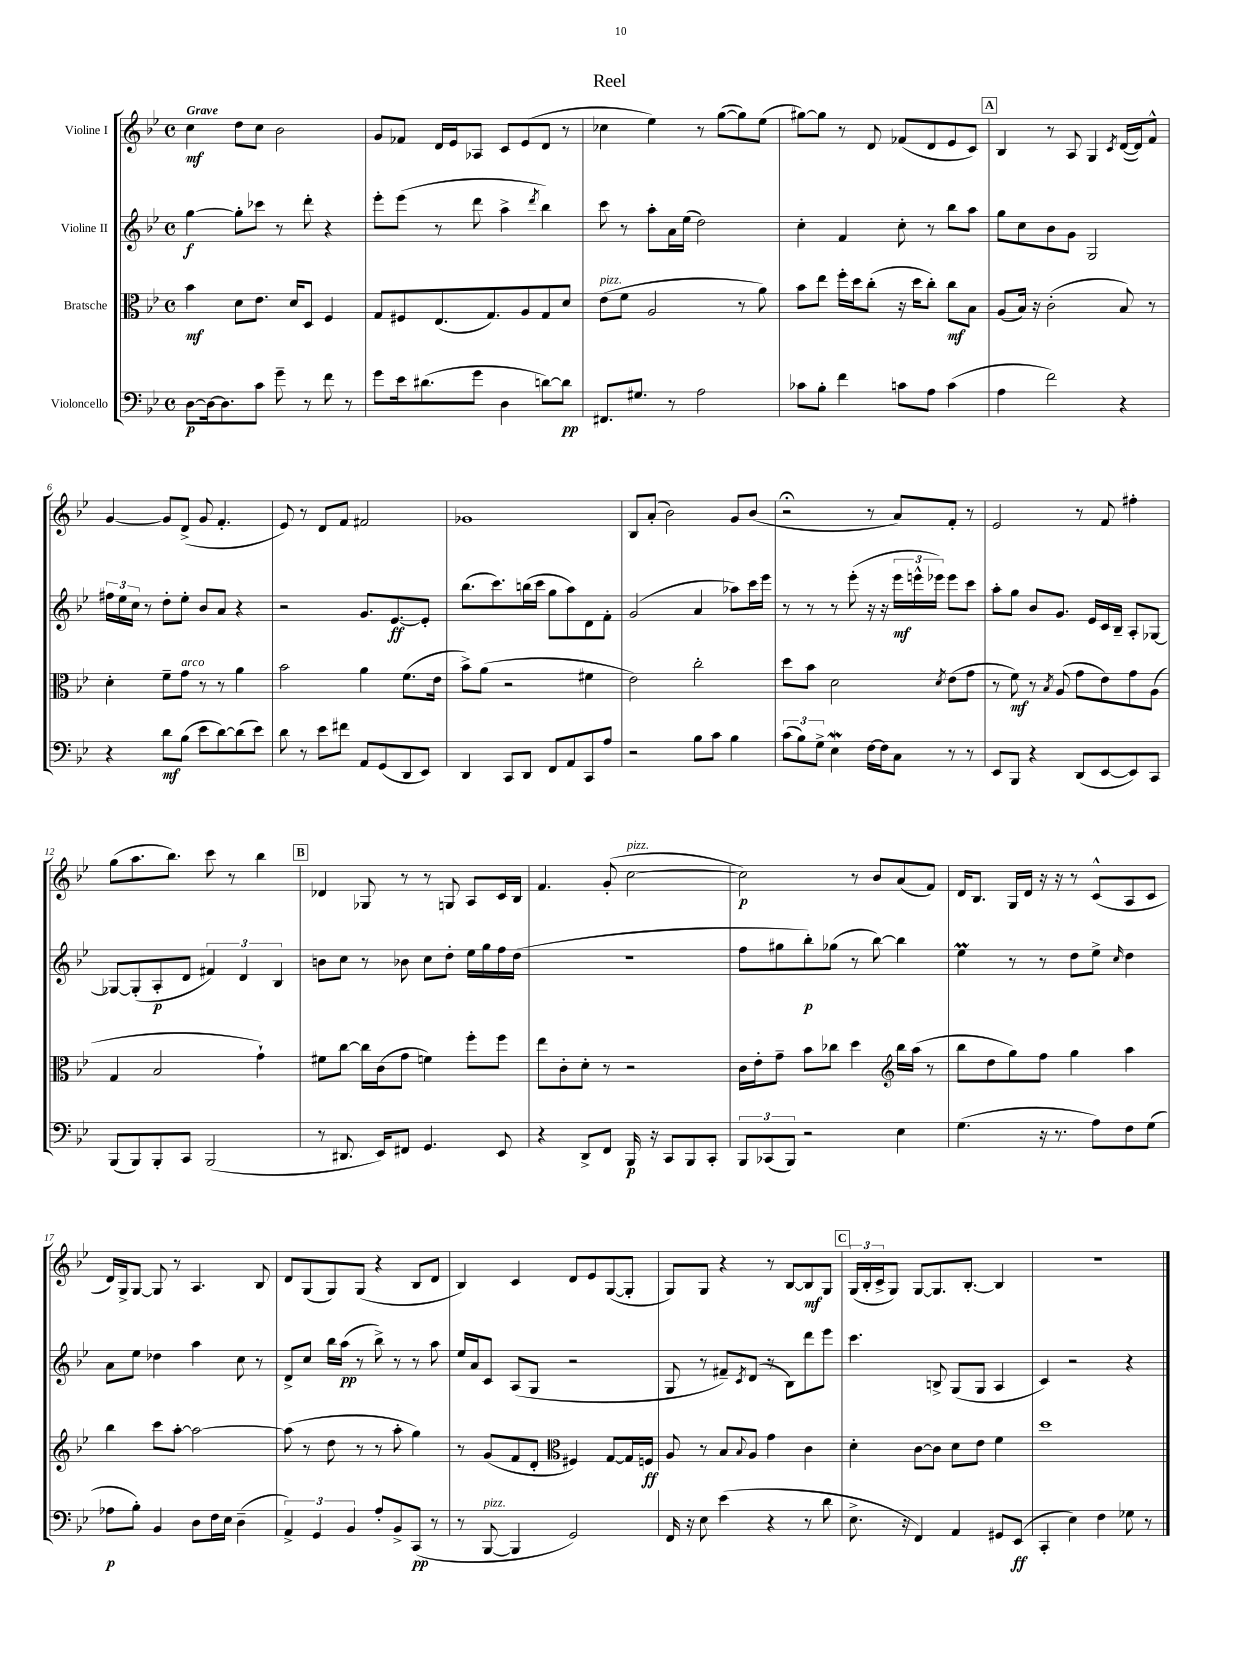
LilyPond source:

\header { title = "Reel" }
<<
\new StaffGroup <<
\new Staff = "s0" \with { instrumentName = "Violine I" } {
    \clef treble \key bes \major \defaultTimeSignature \time 4/4 \tempo "Grave"
    c''4\mf d''8 c''8 bes'2 |
    g'8 fes'8 d'16 ees'16 aes8 c'8 ees'8( d'8 r8 |
    ces''4 ees''4) r8 g''8~( g''8) ees''8( |
    gis''8~) gis''8 r8 d'8 fes'8( d'8 ees'8 c'8) |
    \mark \markup { \box "A" } bes4 r8 a8 g4 \acciaccatura { c'8 } d'16~( d'16) f'8-^ |
    g'4~ g'8 d'8->( g'8 f'4.-. |
    ees'8) r8 d'8 f'8 fis'2 |
    ges'1 |
    bes8 a'8-.( bes'2) g'8 bes'8( |
    r2\fermata r8 a'8) f'8-. r8 |
    ees'2 r8 f'8 fis''4-. |
    g''8( a''8. bes''8.) c'''8 r8 bes''4 |
    \mark \markup { \box "B" } des'4 ges8 r8 r8 g8 a8 c'16 bes16 |
    f'4. g'8-.( c''2~^\markup { \italic "pizz." } |
    c''2\p) r8 bes'8 a'8( f'8) |
    d'16 bes8. g16 d'16 r16 r16 r8 c'8-^( a8 c'8 |
    d'16) g16-> g8~ g8 r8 a4. bes8 |
    d'8 g8( g8) g8( r4 bes8 d'8 |
    bes4) c'4 d'8 ees'8 g8~( g8-. |
    g8) g8 r4 r8 bes8~ bes8\mf g8 |
    \mark \markup { \box "C" } \tuplet 3/2 { g16( bes16-. c'16-> } g8) g8~ g8. bes8.~-. bes4 |
    R1 \bar "|." |
}
\new Staff = "s1" \with { instrumentName = "Violine II" } {
    \clef treble \key bes \major \defaultTimeSignature \time 4/4
    g''4~\f g''8-. ces'''8 r8 d'''8-. r4 |
    ees'''8-. ees'''8( r8 d'''8 a''4-> \acciaccatura { d'''8 } bes''4) |
    c'''8 r8 a''8-. a'16 ees''16( d''2) |
    c''4-. f'4 c''8-. r8 bes''8 a''8 |
    \mark \markup { \box "A" } g''8 c''8 bes'8 g'8 g2 |
    \tuplet 3/2 { fis''16 ees''16 c''16 } r8 d''8-. ees''8-. bes'8 a'8 r4 |
    r2 g'8. ees'8.~\ff ees'8-. |
    bes''8.( c'''8.) b''16( c'''16 g''8 a''8) d'8 f'8-. |
    g'2( a'4 aes''8) c'''16 ees'''16 |
    r8 r8 r8 ees'''8-.( r16 r16 \tuplet 3/2 { ees'''16\mf e'''16-^ ees'''16) } ees'''8 c'''8 |
    a''8-. g''8 bes'8 g'8. ees'16 c'16 bes16-- a8-. ges8~ |
    ges8~ ges8-.( a8-.\p d'8 \tuplet 3/2 { fis'4) d'4 bes4 } |
    \mark \markup { \box "B" } b'8 c''8 r8 bes'8 c''8 d''8-. ees''16 g''16 f''16 d''16( |
    R1 |
    f''8 gis''8 bes''8-.\p) ges''8( r8 bes''8~) bes''4 |
    ees''4\prall r8 r8 d''8 ees''8-> \grace { c''16 } d''4 |
    a'8 ees''8 des''4 a''4 c''8 r8 |
    d'8-> c''8 bes''16 a''16\pp( r8 bes''8->) r8 r8 a''8 |
    ees''16 a'16 c'8 a8( g8 r2 |
    g8 r8 fis'8--) \acciaccatura { c'8 } d'8( r8 bes8) d'''8 ees'''8 |
    \mark \markup { \box "C" } c'''4. b8-> g8( g8 a4 |
    c'4) r2 r4 \bar "|." |
}
\new Staff = "s2" \with { instrumentName = "Bratsche" } {
    \clef alto \key bes \major \defaultTimeSignature \time 4/4
    bes'4\mf d'8 ees'8. d'16 d8 f4 |
    g8 fis8 ees8.( g8.) a8 g8 d'8 |
    ees'8^\markup { \italic "pizz." }( f'8 a2 r8 a'8) |
    bes'8 ees''8 f''16-. d''16 c''8-.( r16 d''16 c''8-.) c''8\mf bes8 |
    \mark \markup { \box "A" } a8( bes16) r16 c'2-.( bes8) r8 |
    d'4-. f'8-- g'8^\markup { \italic "arco" } r8 r8 a'4 |
    bes'2 a'4 f'8.( ees'16 |
    bes'8->) a'8( r2 fis'4 |
    ees'2) c''2-. |
    d''8 bes'8 d'2 \acciaccatura { d'8 } ees'8( g'8 |
    r8 f'8\mf) r8 \acciaccatura { bes8 } a8( g'8 ees'8) g'8 a8( |
    g4 bes2 g'4-!) |
    \mark \markup { \box "B" } fis'8 c''8~ c''16 c'16( g'8 f'4) f''8-. f''8 |
    ees''8 c'8-. d'8-. r8 r2 |
    c'16 ees'16-. g'8-- bes'8 ces''8 d''4 \clef treble bes''16 a''16( r8 |
    bes''8 d''8 g''8) f''8 g''4 a''4 |
    bes''4 c'''8 a''8~-. a''2~ |
    a''8( r8 d''8 r8 r8 a''8-. g''4) |
    r8 g'8( f'8 d'8-. \clef alto fis4) g8~ g16 f16\ff |
    a8 r8 bes8 \appoggiatura { bes8 } a8 g'4 c'4 |
    \mark \markup { \box "C" } d'4-. c'8~ c'8 d'8 ees'8 f'4 |
    d''1 \bar "|." |
}
\new Staff = "s3" \with { instrumentName = "Violoncello" } {
    \clef bass \key bes \major \defaultTimeSignature \time 4/4
    d8~\p d16~ d8. c'8 g'8-- r8 f'8 r8 |
    g'8 ees'16 dis'8.( g'8 d4 d'8~) d'8\pp |
    fis,8. gis8. r8 a2 |
    ces'8 bes8-. f'4 c'8 a8 c'4( |
    \mark \markup { \box "A" } a4 f'2) r4 |
    r4 d'8\mf bes8( ees'8 d'8~) d'8( ees'8) |
    d'8 r8 ees'8 fis'8 a,8 g,8( d,8 ees,8) |
    d,4 c,8 d,8 f,8 a,8 c,8 a8 |
    r2 bes8 c'8 bes4 |
    \tuplet 3/2 { c'8( bes8) g8-> } ees4\mordent f16~ f16 c8 r8 r8 |
    ees,8 bes,,8 r4 d,8( ees,8~ ees,8) c,8 |
    bes,,8( bes,,8) bes,,8-. c,8 bes,,2( |
    \mark \markup { \box "B" } r8 dis,8. ees,16) fis,8 g,4. ees,8 |
    r4 d,8-> f,8 bes,,16\p r16 c,8 bes,,8 c,8-. |
    \tuplet 3/2 { bes,,8 ces,8( bes,,8) } r2 ees4 |
    g4.( r16 r8. a8) f8 g8( |
    aes8\p bes8-.) bes,4 d8 f16 ees16 d4--( |
    \tuplet 3/2 { a,4->) g,4 bes,4 } a8-. bes,8-> c,8\pp( r8 |
    r8 bes,,8~^\markup { \italic "pizz." } bes,,4 g,2) |
    f,16 r16 ees8 ees'4( r4 r8 d'8 |
    \mark \markup { \box "C" } ees8.-> r16 f,4) a,4 gis,8 ees,8\ff( |
    c,4-. ees4) f4 ges8 r8 \bar "|." |
}
>>
>>
